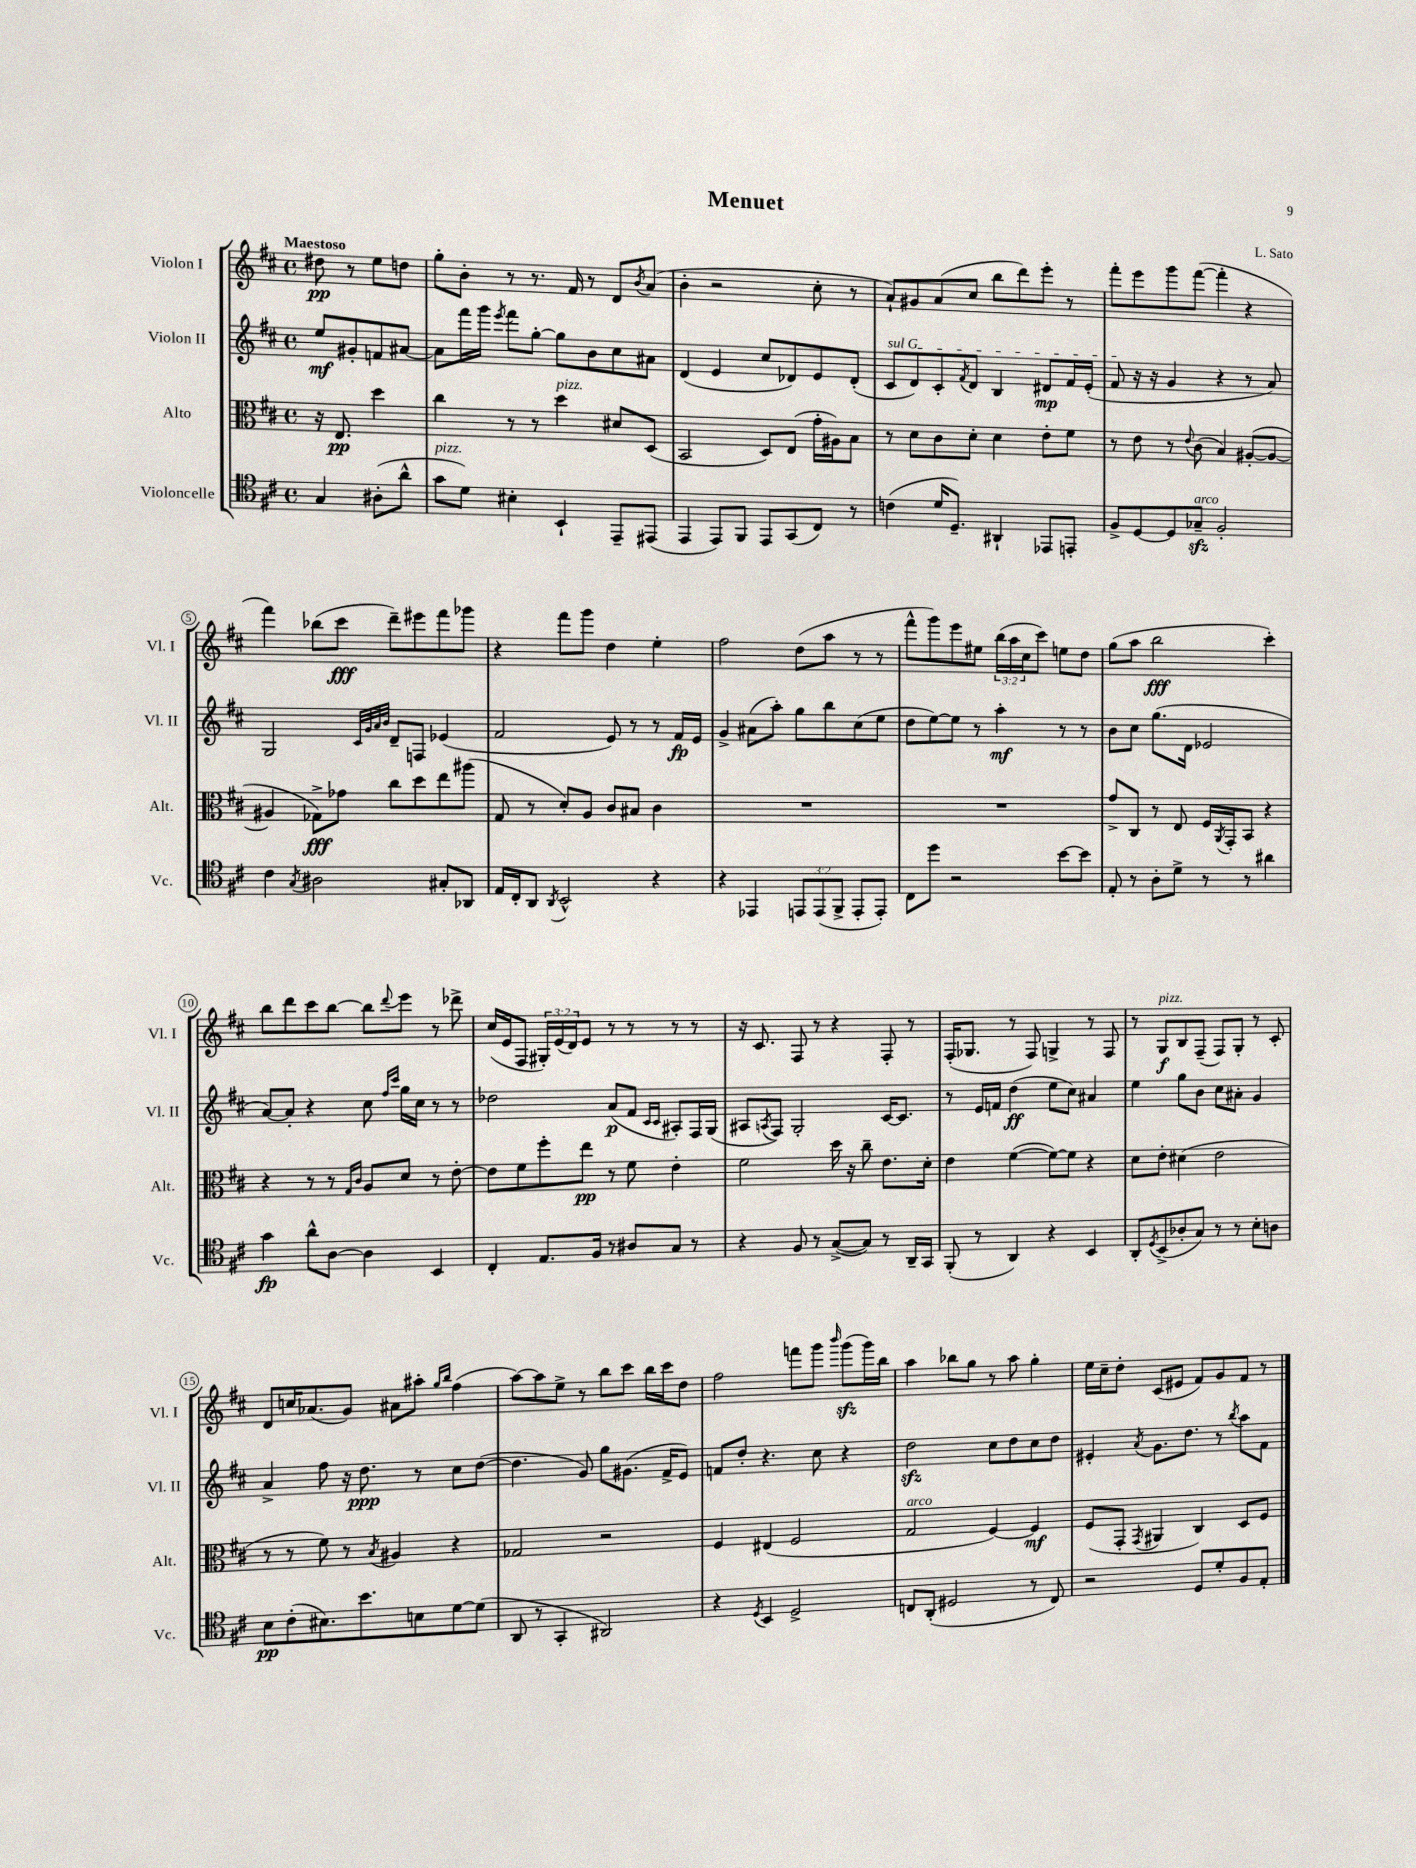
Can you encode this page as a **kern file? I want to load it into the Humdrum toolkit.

**kern	**kern	**kern	**kern
*staff4	*staff3	*staff2	*staff1
*clefC4	*clefC3	*clefG2	*clefG2
*k[f#c#]	*k[f#c#]	*k[f#c#]	*k[f#c#]
*M4/4	*M4/4	*M4/4	*M4/4
*met(c)	*met(c)	*met(c)	*met(c)
4G	16r	8ee	8dd#
.	8.E	.	.
.	.	8g#'	8r
(8A#'	4dd	8f	8ee
8a^^	.	[8a#	8dd
=	=	=	=
8g	4cc#	8a#]	8gg'
8d)	.	16fff#	8b'
.	.	16ggg	.
.	.	8qeee	.
4B#'	8r	8fff#	8r
.	8r	[8gg'	8.r
4BB`	4dd	8gg]	.
.	.	.	16f#
.	.	8b	8r
8EE~	8d#	8cc#	8d
.	.	.	8qb
(8EE#	(8D	8a#	(8a
=	=	=	=
4EE	2BB	(4d	4b'
8EE)	.	4e	2r
8FF#	.	.	.
8EE	8D)	8cc#	.
(8GG	(8E	8d-)	.
8C#)	16g'	8e	8cc#'
.	16A#)	.	.
8r	8B	(8d-'	8r
=	=	=	=
(4c	8r	8c#	8a`)
.	8d	8d)	8g#
16d	8c#	8c#'	(8a
8.D~)	.	.	.
.	.	8qf#	.
.	8d'	8d	8cc#
4AA#`	4d	4B	8bb
.	.	.	8ddd)
8EE-	8e'	8d#	8eee'
8EE'	8f#	16f#	8r
.	.	(16e'	.
=	=	=	=
8F#^	8r	8f#	8fff#'
[8D	8e	16r	8eee
.	.	16r	.
8D]	8r	4g	8ggg
.	8qqe	.	.
8G-~	(8c#	.	([8fff#
2F#'	4B)	4r	4fff#']
.	([8A#'	8r	4r
.	8A#_	8a)	.
=	=	=	=
4c#	4A#]	2G	4fff#)
8qG	.	.	.
2A#	8G-^)	.	(8bb-
.	8g-	.	8ccc#
.	.	32qqc#	.
.	.	32qqg	.
.	.	32qqa	.
.	.	32qqb	.
.	8cc#	8d~	8ddd~)
.	8dd	8F	8eee#
8G#'	8ee	(4e-	8fff#
8AA-	(8aa#	.	8ggg-
=	=	=	=
16E	8G	2f#	4r
16C#'	.	.	.
8AA	8r	.	.
8qAA	.	.	.
2BB^^	8d')	.	8fff#
.	8A	.	8ggg
.	8c#	8e)	4dd
.	8B#	8r	.
4r	4c#	8r	4ee'
.	.	16f#	.
.	.	16e	.
=	=	=	=
4r	1r	4g^	2ff#
4EE-	.	(8a#	.
.	.	8aa')	.
12EE	.	8gg	(8dd
(12EE	.	.	.
.	.	8bb	8aa
12FF#^	.	.	.
8EE'	.	(8cc#	8r
8EE')	.	8ee	8r
=	=	=	=
8C#	1r	8dd	8fff#^^
8dd	.	[8ee)	8ggg)
2r	.	8ee]	8eee
.	.	8r	8ee#
.	.	4aa'	(24bb
.	.	.	24aa
.	.	.	24cc#
.	.	.	8ccc#)
[8b	.	8r	8ee
8b]	.	8r	8dd
=	=	=	=
8E'	8g^	8b	(8gg
8r	8C#	8cc#	8aa
8A'	8r	(8.gg	2bb
8d^	8E	.	.
.	.	16d	.
8r	16F#	2e-	.
.	8qAA	.	.
.	16GG'	.	.
8r	8BB	.	.
4a#	4r	.	4ccc#')
=	=	=	=
4g	4r	[8a)	8bb
.	.	8a']	8ddd
8a^^	8r	4r	8ccc#
[8A	8r	.	[8bb
.	16qqG	.	.
.	16qqc#	.	.
4A]	8A	8cc#	8bb]
.	.	16qqff#	.
.	.	16qqccc#	8qqddd
.	8d	16gg	8eee
.	.	16cc#	.
4BB	8r	8r	8r
.	[8e'	8r	8ddd-^
=	=	=	=
4C#'	8e]	2dd-	(16cc#
.	.	.	16e
.	8f#	.	8F#
8.E	8ff#'	.	24G#')
.	.	.	(24e
.	.	.	24d)
.	8ee	.	8e
16F#	.	.	.
8r	8r	(8a	8r
8A#	8f#	8f#	8r
.	.	16qqc#	.
.	.	16qqc#	.
8G	4e'	8A#')	8r
8r	.	16F#	8r
.	.	(16G	.
=	=	=	=
4r	2f#	8A#	16r
.	.	.	8.c#
.	.	8qA	.
.	.	8F#)	.
8F#	.	2G'	8F#
8r	.	.	8r
([8G^	16dd	.	4r
.	16r	.	.
8G])	8cc#~	.	.
8r	8.e	[16c#	8F#'
.	.	8.c#]	.
16AA~	.	.	8r
16GG	16d'	.	.
=	=	=	=
(8FF#'	4e	8r	(16F#'
.	.	.	8.G-
8r	.	16e	.
.	.	16f	.
4AA)	([4f#	(4dd	8r
.	.	.	8F#)
4r	8f#_)	8ee	4G^
.	8f#]	8cc#)	.
4BB	4r	4a#	8r
.	.	.	8F#
=	=	=	=
8AA'	8d	4ee	8r
8qD	.	.	.
(8BB^	8e'	.	8G
8A-'	(4d#	8gg	8B
8G)	.	8b	(8F#~
8r	2e	8cc#	8F#)
8r	.	8a#'	8G'
8B'	.	4g	8r
8A	.	.	8c#'
=	=	=	=
8B	8r	4a^	8d
(8c#'	8r	.	16cc
.	.	.	(8.a-
8.B#)	8f#)	8ff#	.
.	8r	16r	8g)
8.b	.	8.dd	.
.	8qB	.	.
.	4A#	.	8a#
8B	.	8r	8aa#'
.	.	.	16qqgg
.	.	.	16qqbb
[8d	4r	8cc#	(4ff#
(8d]	.	([8dd	.
=	=	=	=
8AA	2G-	4.dd]	[8aa)
8r	.	.	8aa]
4GG'	.	.	8ee^
.	.	8g)	8r
2AA#)	2r	8gg	8bb
.	.	(8.g#	8ccc#
.	.	.	16bb
.	.	16f#^	16ccc#
.	.	8e)	8dd
=	=	=	=
4r	4F#	8f	2ff#
.	.	8dd'	.
8qD	.	.	.
4BB	(4E#	4.r	.
2D^	2F#	.	8fff
.	.	8cc#	8ggg
.	.	.	16qqbbb
.	.	4r	(8ggg
.	.	.	16ggg)
.	.	.	16bb
=	=	=	=
8C	2G	2dd	4aa
(8AA'	.	.	.
2D#	.	.	8bb-
.	.	.	8gg
.	[4F#)	8cc#	8r
.	.	8dd	8aa
8r	4F#]	8cc#	4gg'
8C)	.	8dd	.
=	=	=	=
2r	(8F#	4e#'	16ee
.	.	.	16cc#~
.	8GG'	.	8dd'
.	8qGG	8qa	.
.	4AA#	8.g	(8c#
.	.	.	8e#
.	.	8.dd	.
8D	4C#)	.	8f#)
8d'	.	8r	8g
.	.	8qbb	.
8F#	8D	8aa	8f#
8E'	8F#	8f#	8r
==	==	==	==
*-	*-	*-	*-
